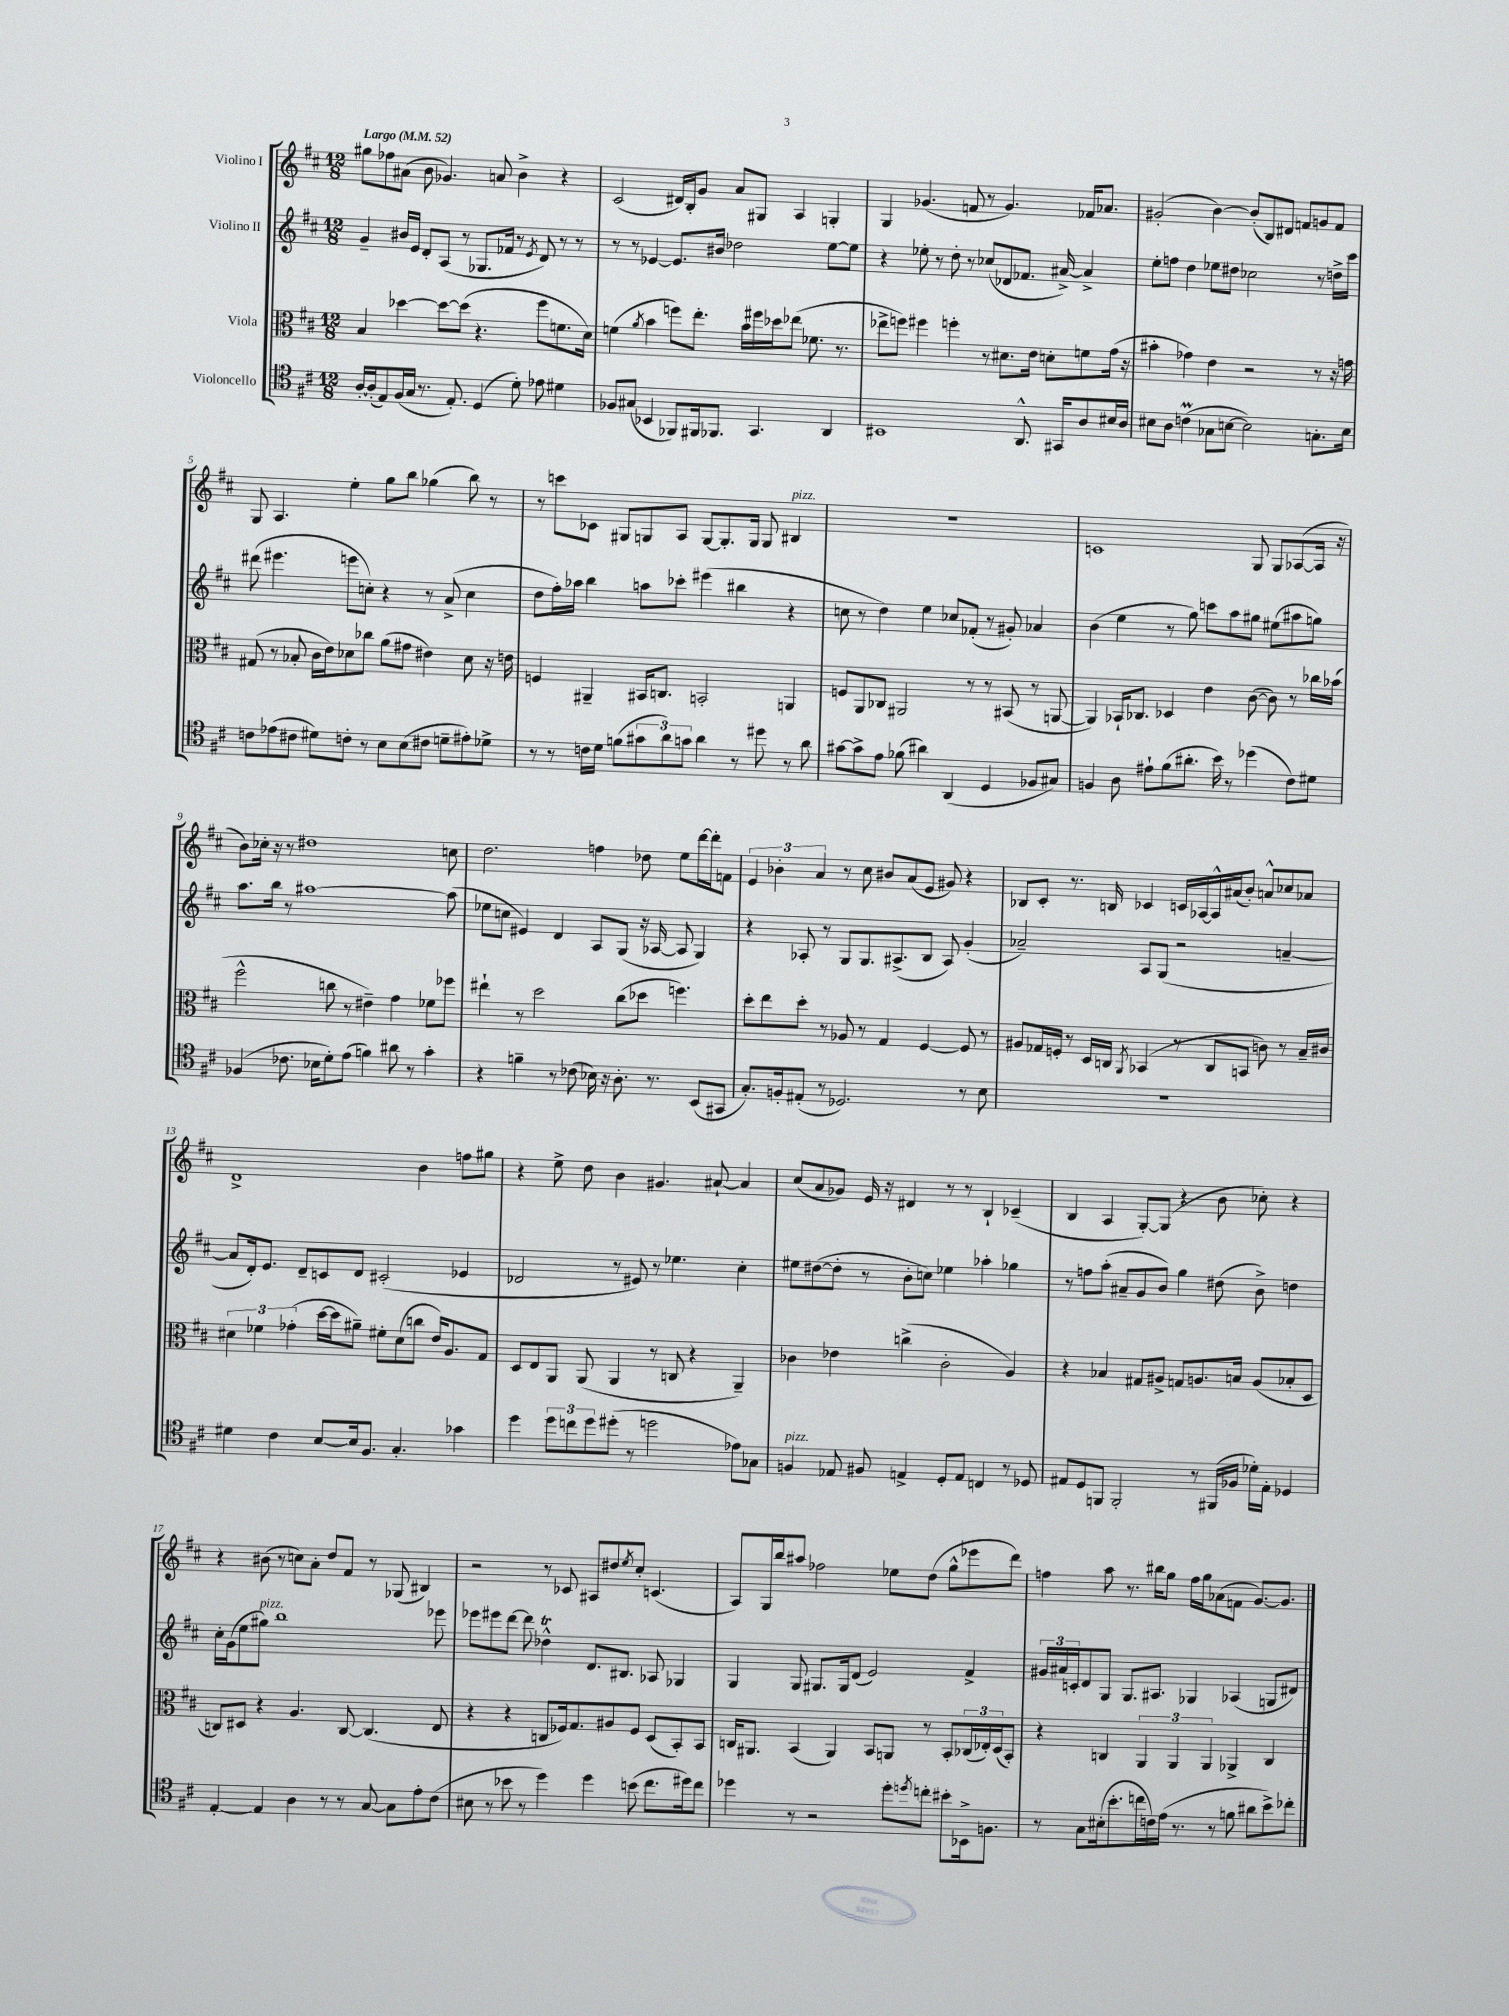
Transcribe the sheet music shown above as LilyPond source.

<<
\new StaffGroup <<
\new Staff = "s0" \with { instrumentName = "Violino I" } {
    \clef treble \key d \major \numericTimeSignature \time 12/8 \tempo "Largo" 4 = 52
    gis''8 fes''8 ais'8( b'8 ges'4.) a'8 b'4-> r4 |
    cis'2( dis'16) b16-. g'8 a'8 gis8 a4 g4-. |
    g4 ges'4.( f'8 r8 ges'4.) fes'16 aes'8. |
    gis'2-.( b'4~) b'8-.( b8) dis'8 f'8 g'8 f'8 |
    g8 a4. e''4-. g''8 b''8 ges''4( b''8) r8 |
    r8 c'''8 ces'8 gis8 g8 a8 g8~ g8.-. g16 g8 bis4^\markup { \italic "pizz." } |
    R1. |
    c'1 g8 g8 aes8~( aes16 r16 |
    b'8) ces''16-. r16 r8 dis''1 c''8 |
    d''2. f''4 des''8 e''8 d'''16~ d'''16-. f'8 |
    \tuplet 3/2 { e'4 bes'4-. a'4 } r8 cis''8 bis'8 a'8( e'8 gis'8) r4 |
    bes8 cis'8-. r8. b16 ces'4 c'16 aes16~ aes16-^ ais'16( b'8-.) a'8-^ ces''8 aes'8 |
    d'1-> b'4 f''8 gis''8 |
    r4 e''8-> d''8 b'4 gis'4. ais'8~-! ais'4 |
    cis''8( a'8 ges'8) e'16 r16 dis'4 r8 r8 b4-! ces'4--( |
    b4 a4 g8~-.) g8( r4 b'8 ces''8-.) r4 |
    r4 bis'8( r8 c''8) a'8-. d''8 fis'8 r8 ges8( bis4) |
    r2 r8 ces'8 ais8 dis''8 \acciaccatura { e''8 } cis''8-. c'4.( |
    a8) g16 b''16 ais''8 fes''2 ees''8 d''8( g''8-^ ees'''8 d'''8) |
    f''4 a''8 r8. bis''16 g''8 f''16 g''16 aes'8( f'8 g'8.~) g'8. \bar "|." |
}
\new Staff = "s1" \with { instrumentName = "Violino II" } {
    \clef treble \key d \major \numericTimeSignature \time 12/8
    g'4-- bis'16 e'16 d'8-. a8( r8 ges8. fes'16 r8 \acciaccatura { e'8 } d'8) r8 r8 |
    r8 r8 ees'4~ ees'8. bis'16 des''2 e''8~ e''8 |
    r4 ees''8-. r8 d''8-. r8 ces''8( des'8 fes'8. ais'16~->) ais'4-> |
    e''8-. f''8 d''4 ees''8 dis''8 ces''2 r8 d''16-> cis'''16 |
    dis'''8( eis'''4. e'''8 c''8-.) r4 r8 a'8->( c''4 |
    d''8 fis''16-.) aes''16 b''4 a''8 ces'''8-. eis'''4( bis''4 r4 |
    c''8 r8 d''4) e''4 ces''8 fes'8-.( r8 gis'8-.) aes'4 |
    b'4( e''4 r8 g''8) c'''8 a''8 gis''8 eis''8( ais''8 g''8) |
    a''8. b''16 r8 ais''1~ ais''8( |
    ees''8 c''8 eis'4) d'4 a8 g8( r16 aes16~ aes8 g4) |
    r4 aes8-. r8 g8 g8. ais8.->( b8 ais8) g'4-.( |
    aes'2--) a8 g8( r2 a'4~-- |
    a'8 d'16-.) e'8. d'8-- c'8 d'8 cis'2-.( ees'4 |
    des'2 r8 eis'8) r8 ees''4. cis''4-. |
    eis''8 dis''8~( dis''8-. r8 b'8-. c''8) ees''4 aes''4-. ges''4 |
    r8 f''8 a''8-.( ais'8-- g'8 b'8) g''4 dis''8( b'8->) d''4 |
    cis''16-. g'16( e''8 gis''8^\markup { \italic "pizz." }) b''1 ees'''8 |
    ees'''8 eis'''8 d'''8~ d'''8 des''4-^\trill d'8. bis8. aes8 ges4 |
    g4 g8 gis8. gis16 d'8( e'2) fis'4-> |
    \tuplet 3/2 { gis'16 ais'16 c'16-. } d'8 g8 g8. ais8. ges4 aes4( g8 dis'8) \bar "|." |
}
\new Staff = "s2" \with { instrumentName = "Viola" } {
    \clef alto \key d \major \numericTimeSignature \time 12/8
    b4 des''4~ des''8~ des''8( r4. fis''8 f'8. d'16) |
    f'4( \acciaccatura { a'8 } b'4 f''8) e''8.-. b'16 fis''16 des''16 ees''8( fes'8. r8. |
    ees''8-> f''8) fis''4 f''4-. r8 dis'8. e'16 d'8-. f'8 g'16( r16 |
    bis'4-. ges'4) e'4 r2 r8 r16 g'16 |
    gis8( r8 bes8-. cis'16 e'16) des'8 ces''8 a'8( gis'8 eis'4) des'8 r16 e'16 |
    f4 ais,4-- bis,16 c8. b,2-. a,4 |
    f8 a,8 ces8 ais,2 r8 r8 bis,8( r8 a,8~ |
    a,4) bes,16-! ces8. des4 e'4 cis'8~( cis'8) r8 ces''16 bes'16( |
    fis''2-^ c''8 r8 eis'4--) g'4 fes'8 fes''8 |
    eis''4-! r8 d''2 cis''8( des''8 f''4.) |
    d''8-. e''8 d''8-. r8 aes8 r8 g4 fis4~ fis8 r8 |
    ais8 ges16 f16-. r8 d16 c16 \acciaccatura { a,8 } bes,4( r8 c8 b,8 c'8) r8 b16-- cis'16 |
    \tuplet 3/2 { dis'4 fes'4 ges'4-.( } d''16~ d''16 ais'8--) fis'8-. dis'8( c''8 e'16) a8. g8 |
    d8 e8 a,8 a,8( a,4 r8 c8 r4 a,4--) |
    ces'4 ees'4 c''4->( ces'2-. a4) |
    r4 bes4 gis8 ais8-> g8 a8. b16 a8( bes8-. d8 |
    c8) dis8 r4 a4. c8~ c4.( e8 |
    r4 r4 c8 fes16) g8. ais8 fes8 d8( b,8-.) b,8 |
    c16 ais,8. b,4( ais,4) b,8 a,8 r8 b,8-. \tuplet 3/2 { ces16( ees16-.) d16( } b,8-.) |
    r4 c4 \tuplet 3/2 { a,4 a,4 a,4 } aes,4-> c4 \bar "|." |
}
\new Staff = "s3" \with { instrumentName = "Violoncello" } {
    \clef tenor \key d \major \numericTimeSignature \time 12/8
    a16~-. a16-.( e8) fis16( g16 r8. e8.-.) d4( d'8-.) ees'8 dis'4 |
    fes8 gis8( bes,4 fes,8) fis,16 fes,8. g,4. a,4 |
    bis,1 a,8.-^ gis,16 a8 bis16 a16 |
    bis8 a8 c'4\prall( ges8 b8~ b2) g8.-. b16 |
    c'8 ees'8( cis'8 dis'8) c'8-. r8 b8 b8( cis'8 d'8-- eis'8-.) des'8-> |
    r8 r8 c'16 d'16 f'8( \tuplet 3/2 { gis'8 a'8) g'8 } a'4 r8 dis''8 r8 a'8 |
    gis'8~ gis'8-> e'8 fes'8( ais'4) a,4( d4 fes8 gis8) |
    f4 a8 eis'8-! fis'8( ais'8.-. b'16) r8 des''4( cis'8) dis'8 |
    fes4( ces'8. bes16 d'8-.) e'8( f'4) ais'8 r8 g'4-. |
    r4 f'4-- r8 ces'8( bes16) r16 a8.-. r8. b,8( gis,8 |
    g8.-.) f16-. eis8-.( r8 des2.) r8 b8 |
    R1. |
    dis'4 cis'4 b8~ b16 fis8. g4.-. ges'4 |
    d''4 \tuplet 3/2 { d''8 c''8 d''8 } dis''8-.( r8 d''2 ees'8) ges8 |
    f4^\markup { \italic "pizz." } ees8 fis8 e4-> d8-. e8 c4 r8 des8 |
    eis8 d8 f,8 f,2-. r8 fis,16( fes16 des'16-.) eis16-. des4 |
    e4~-. e4 a4 r8 r8 g8~ g8 e'8-. cis'8( |
    bis8 r8 bes'8 r8 d''4) d''4 b'8( cis''8. dis''16) cis''8 |
    des''4 r8 r2 des''8-. \acciaccatura { d''8 } c''8-. bis'8-. bes,16-> f8. |
    r8 g8 bis16-.( b'8.-. c''16 c'16) e'16( r8. r8 f'8 ais'8 b'8->) ces''8-. \bar "|." |
}
>>
>>
